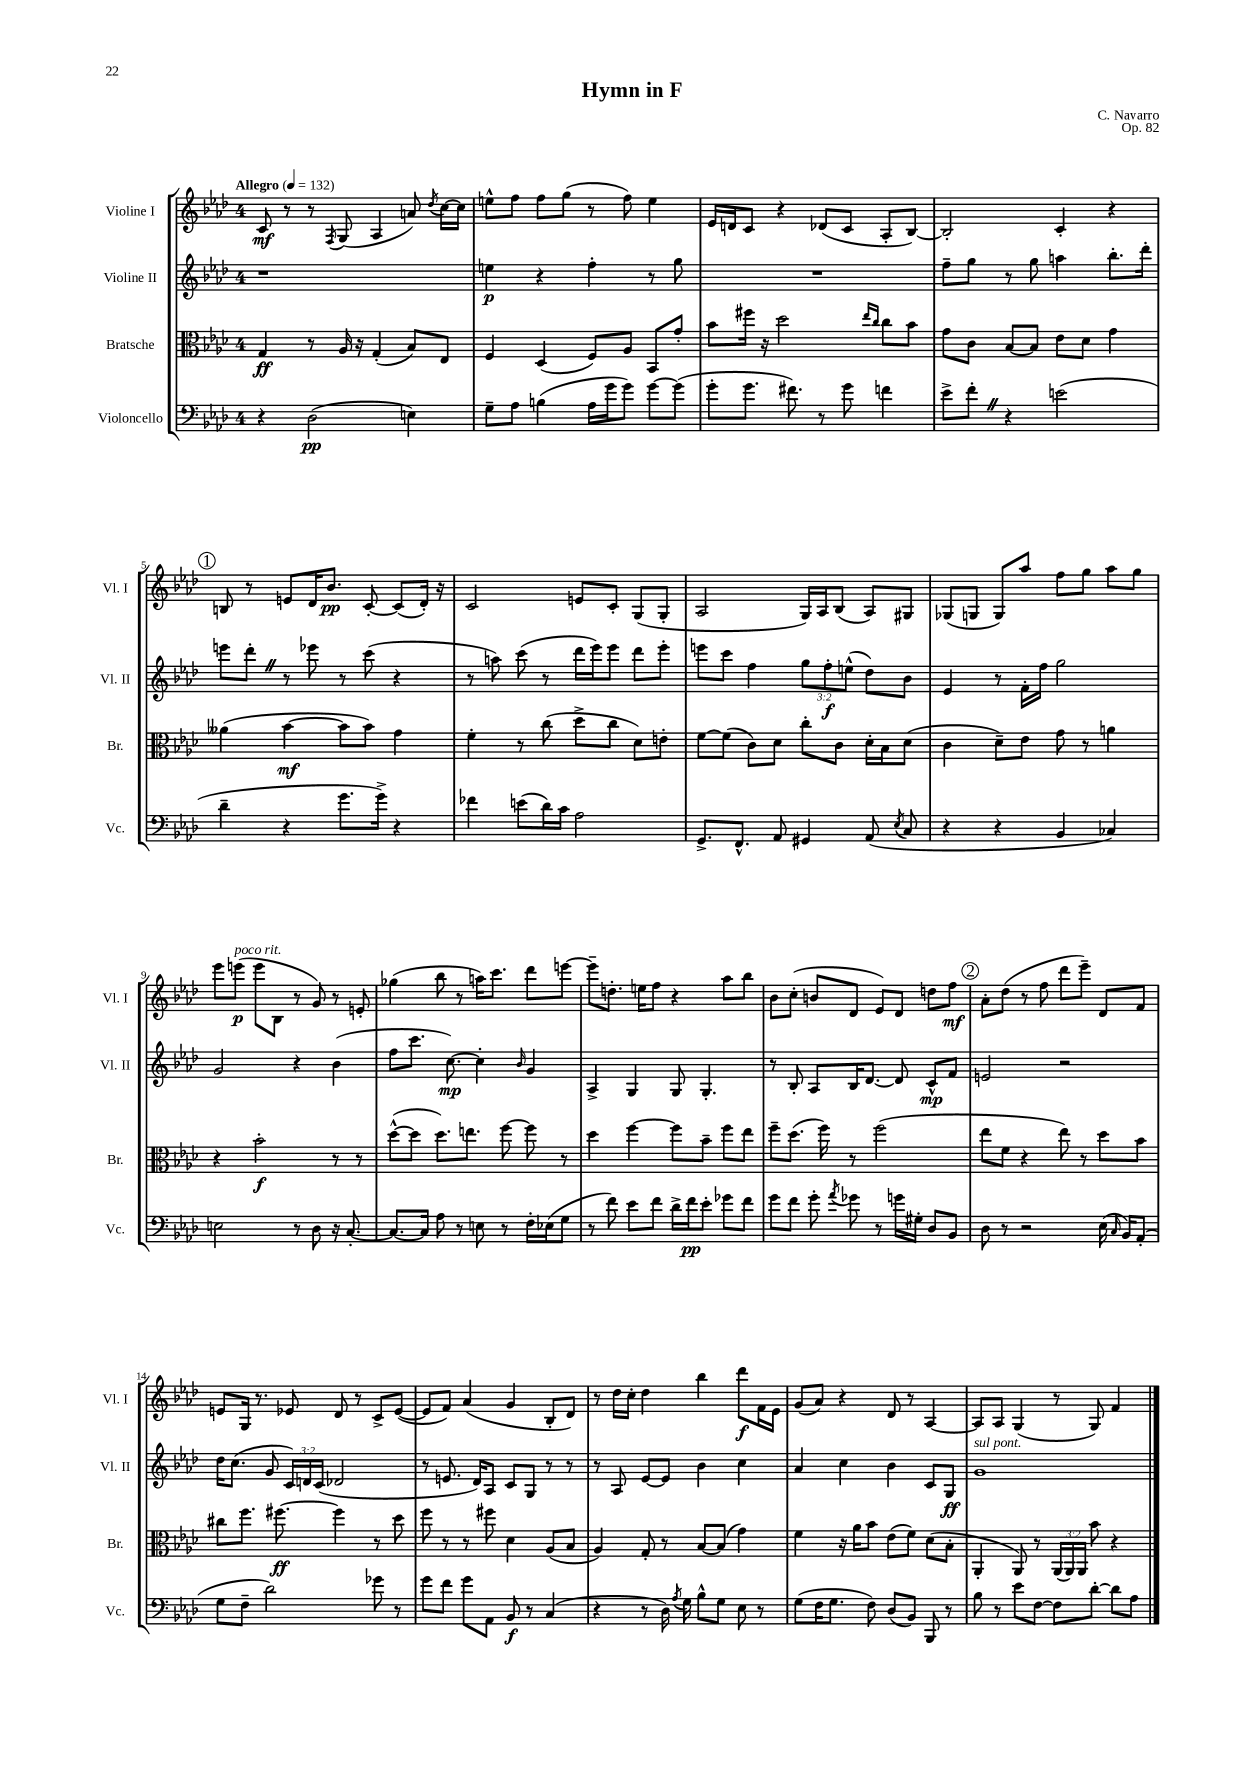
\header { title = "Hymn in F" composer = "C. Navarro" opus = "Op. 82" }
<<
\new StaffGroup <<
\new Staff = "s0" \with { instrumentName = "Violine I" shortInstrumentName = "Vl. I" } {
    \clef treble \key aes \major \once \override Staff.TimeSignature.style = #'single-digit \time 4/4 \tempo "Allegro" 4 = 132
    \autoBeamOff c'8\mf r8 r8 \acciaccatura { f8 } g8( aes4 a'8) \acciaccatura { des''8 } c''16[~ c''16] |
    e''8[-^ f''8] f''8[ g''8]( r8 f''8) e''4 |
    ees'16[ d'16 c'8] r4 des'8[( c'8] aes8[-. bes8]~) |
    bes2-. c'4-. r4 |
    \mark \markup { \circle "1" } b8 r8 e'8[ des'16 bes'8.]\pp c'8~-. c'8[( des'16]-.) r16 |
    c'2 e'8[ c'8]-. g8[( g8]-. |
    aes2 g16[) aes16 bes8]( aes8[) gis8] |
    ges8[( g8] g8[) aes''8] f''8[ g''8] aes''8[ g''8] |
    ees'''8[ e'''8]\p^\markup { \italic "poco rit." }( e'''8[ bes8] r8 g'8) r8 e'8-. |
    ges''4( bes''8 r8 a''16[) c'''8.] des'''8[ e'''8]~ |
    e'''8[-- d''8.]-. e''16[ f''8] r4 aes''8[ bes''8] |
    bes'8[ c''8]-.( b'8[ des'8] ees'8[) des'8] d''8[ f''8]\mf |
    \mark \markup { \circle "2" } aes'8[-. des''8]( r8 f''8 des'''8[ ees'''8]--) des'8[ f'8] |
    e'8[ g16] r8. ees'8 des'8 r8 c'8[-> ees'8]~( |
    ees'8[ f'8]) aes'4( g'4 bes8[-. des'8]) |
    r8 des''16[ c''16]-. des''4 bes''4 des'''8[\f f'16 ees'16] |
    g'8[( aes'8]) r4 des'8 r8 aes4~ |
    aes8[ aes8] g4( r8 g8) f'4 \bar "|." |
}
\new Staff = "s1" \with { instrumentName = "Violine II" shortInstrumentName = "Vl. II" } {
    \clef treble \key aes \major \once \override Staff.TimeSignature.style = #'single-digit \time 4/4 \override Staff.TupletNumber.text = #tuplet-number::calc-fraction-text
    \autoBeamOff r1 |
    e''4\p r4 f''4-. r8 g''8 |
    R1 |
    f''8[-- g''8] r8 g''8 a''4 bes''8.[-. des'''16]-. |
    \mark \markup { \circle "1" } e'''8[ des'''8]-. \once \override BreathingSign.text = \markup { \musicglyph "scripts.caesura.straight" } \breathe r8 ees'''8 r8 c'''8( r4 |
    r8 a''8) c'''8( r8 des'''16[ ees'''16) ees'''8] des'''8[ ees'''8]-. |
    e'''8[ c'''8] f''4 \tuplet 3/2 { g''8[ f''8-.\f e''8]-^( } des''8[) bes'8] |
    ees'4 r8 f'16[-. f''16] g''2 |
    g'2 r4 bes'4( |
    f''8[ c'''8.] c''8.~\mp) c''4-. \grace { bes'16 } g'4 |
    aes4-> g4 g8 g4.-. |
    r8 bes8-. aes8[ bes16 des'8.]~ des'8 c'8[-^\mp f'8] |
    \mark \markup { \circle "2" } e'2 r2 |
    des''16[ c''8.]( g'8 \tuplet 3/2 { c'16[) d'16 c'16]( } des'2 |
    r8 e'8. des'16[) aes8] c'8[ g8] r8 r8 |
    r8 aes8 ees'8[~ ees'8] bes'4 c''4 |
    aes'4 c''4 bes'4 c'8[ g8]\ff |
    g'1^\markup { \italic "sul pont." } \bar "|." |
}
\new Staff = "s2" \with { instrumentName = "Bratsche" shortInstrumentName = "Br." } {
    \clef alto \key aes \major \once \override Staff.TimeSignature.style = #'single-digit \time 4/4 \override Staff.TupletNumber.text = #tuplet-number::calc-fraction-text
    \autoBeamOff g4\ff r8 aes16 r16 g4-.( bes8[) ees8] |
    f4 des4( f8[) aes8] bes,8[ g'8]-. |
    bes'8[ fis''16] r16 des''2 \grace { ees''16[ c''16] } c''8[ bes'8] |
    g'8[ c'8] bes8[~ bes8] ees'8[ des'8] g'4 |
    \mark \markup { \circle "1" } aeses'4( bes'4~\mf bes'8[ bes'8]) g'4 |
    f'4-. r8 c''8( des''8[-> c''8] des'8[) e'8]-. |
    f'8[~ f'8]( c'8[) des'8] c''8[-. c'8] des'16[-. bes16 des'8]( |
    c'4 des'8[--) ees'8] g'8 r8 a'4 |
    r4 bes'2-.\f r8 r8 |
    des''8[~-^( des''8] des''8.[) e''8.] f''8~ f''8 r8 |
    des''4 f''4~ f''8[ bes'8]-- f''8[ ees''8] |
    f''8[-- des''8.]( f''16) r8 f''2( |
    \mark \markup { \circle "2" } ees''8[ f'8] r4 ees''8) r8 des''8[ bes'8] |
    cis''8[ f''8.] fis''8.~\ff fis''4 r8 des''8 |
    f''8 r8 r8 fis''8 des'4 aes8[( bes8] |
    aes4) g8-. r8 bes8[~ bes8]( g'4) |
    f'4 r16 aes'16[ bes'8] ees'8[( f'8]) des'8[( bes8]-. |
    aes,4-. aes,8) r8 \tuplet 3/2 { aes,16[( aes,16) aes,16] } bes'8 r4 \bar "|." |
}
\new Staff = "s3" \with { instrumentName = "Violoncello" shortInstrumentName = "Vc." } {
    \clef bass \key aes \major \once \override Staff.TimeSignature.style = #'single-digit \time 4/4
    \autoBeamOff r4 des2\pp( e4) |
    g8[-- aes8] b4( aes16[ g'16 g'8]) g'8[~ g'8]( |
    g'8[-. g'8.] fis'8.) r8 g'8 f'4 |
    ees'8[-> f'8]-. \once \override BreathingSign.text = \markup { \musicglyph "scripts.caesura.straight" } \breathe r4 e'2( |
    \mark \markup { \circle "1" } des'4-- r4 g'8.[ g'16]->) r4 |
    fes'4 e'8[( des'16) c'16] aes2 |
    g,8.[-> f,8.]-^ aes,8 gis,4 aes,8( \acciaccatura { ees8 } c8 |
    r4 r4 bes,4 ces4) |
    e2 r8 des8 r16 c8.~-. |
    c8.[~ c16] aes8 r8 e8 r8 f16[-. ees16( g8] |
    r8 f'8) ees'8[ f'8] des'16[-> f'16\pp ees'8]-. ges'8[ f'8] |
    g'8[ f'8] g'8-. \acciaccatura { aes'8 } ges'8 r8 g'16[ gis16]-. des8[ bes,8] |
    \mark \markup { \circle "2" } des8 r8 r2 ees16( \grace { c16 } bes,16[) aes,8]-.( |
    g8[ f8]-- des'2) ges'8 r8 |
    g'8[ f'8] g'8[ aes,8] bes,8\f r8 c4( |
    r4 r8 des16) \acciaccatura { aes8 } g16 bes8[-^ g8] ees8 r8 |
    g8[( f16 g8.] f8) des8[( bes,8]) bes,,8 r8 |
    bes8 r8 ees'8[ f8]~ f8[ des'8]~-. des'8[ aes8] \bar "|." |
}
>>
>>
